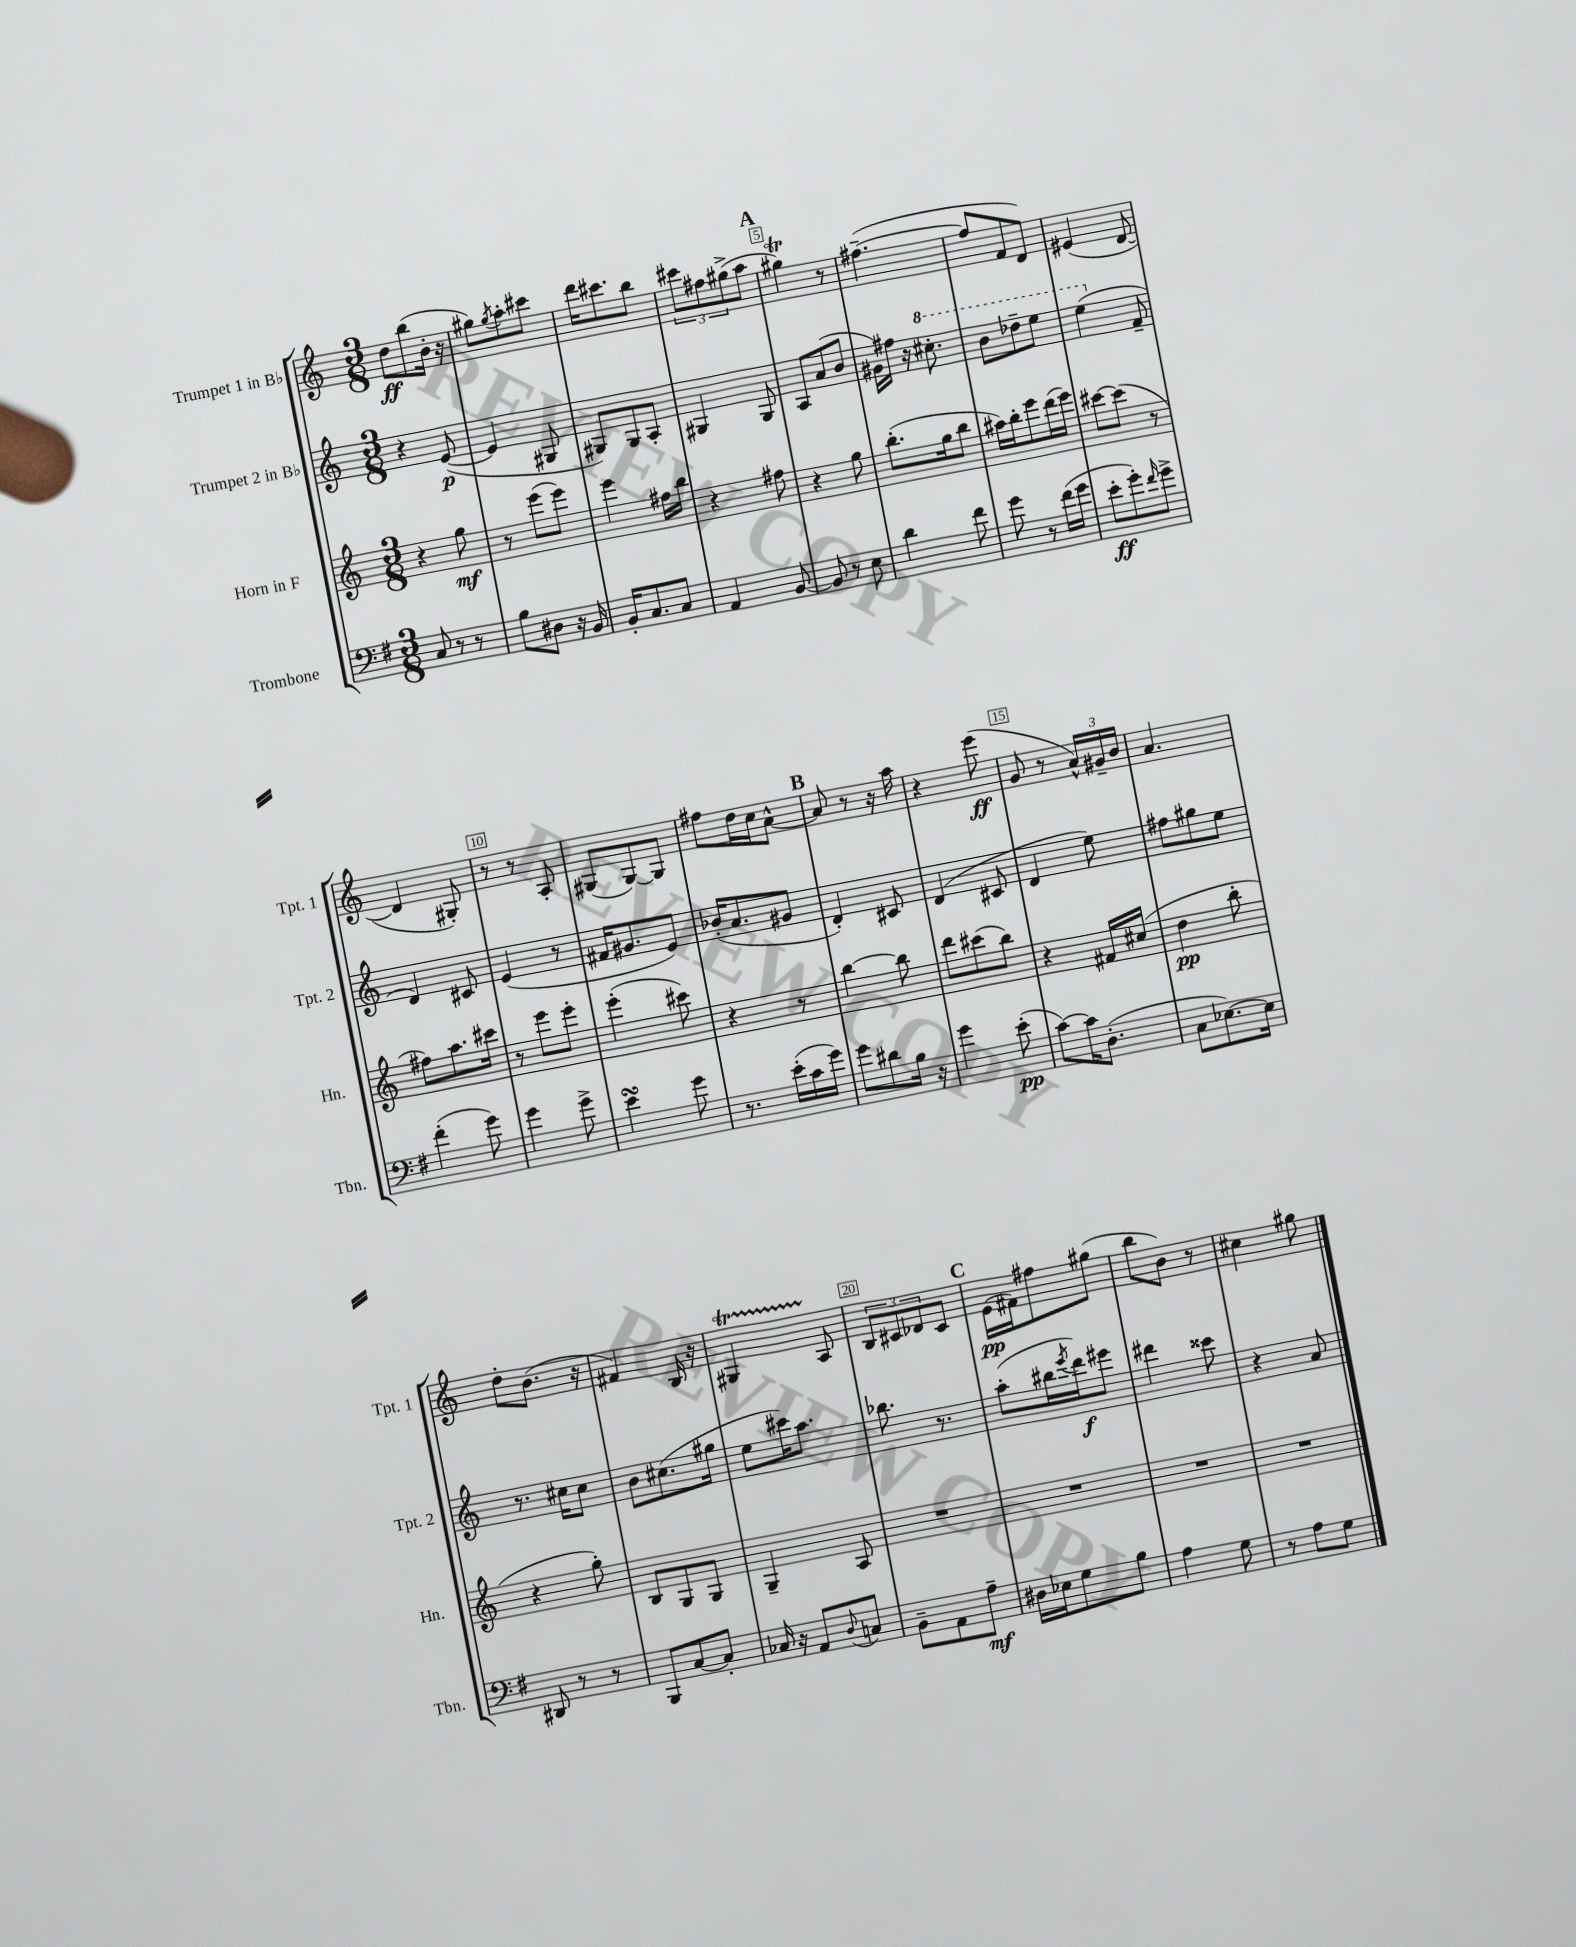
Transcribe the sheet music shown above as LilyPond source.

<<
\new StaffGroup <<
\new Staff = "s0" \with { instrumentName = "Trumpet 1 in Bb" shortInstrumentName = "Tpt. 1" } {
    \clef treble \key c \major \numericTimeSignature \time 3/8
    d''8\ff b''8( b'16-. r16 |
    gis''8) \acciaccatura { gis''8 } a''8-. cis'''8 |
    d'''16 cis'''8. b''8 |
    \tuplet 3/2 { cis'''8 fis''8 gis''8->( } a''8 |
    \mark \markup { \bold "A" } gis''4\trill) r8 |
    fis''4.~--( |
    fis''8 f'8 d'8) |
    eis'4( d'8~ |
    d'4 gis8-.) |
    r8 r8 a8-. |
    gis8( gis8~) gis8 |
    fis''8 d''16 c''16 a'8~-^ |
    \mark \markup { \bold "B" } a'8 r8 r16 a''16 |
    r4 e'''8\ff( |
    g'8 r8 \tuplet 3/2 { a'16-^) gis'16-- b'16 } |
    a'4. |
    d''8-. b'8.( r16 |
    fis'4) b16 r16 |
    gis4\startTrillSpan a8\stopTrillSpan |
    \tuplet 3/2 { b8 cis'8 des'8 } cis'8 |
    \mark \markup { \bold "C" } e'16\pp( fis'16) fis''8 gis''8( |
    b''8 b'8) r8 |
    cis''4 gis''8 \bar "|." |
}
\new Staff = "s1" \with { instrumentName = "Trumpet 2 in Bb" shortInstrumentName = "Tpt. 2" } {
    \clef treble \key c \major \numericTimeSignature \time 3/8
    r4 e'8~\p( |
    e'4 gis8 |
    gis8) gis8 a8-. |
    gis4 gis8 |
    \mark \markup { \bold "A" } a8 a'8( b'8 |
    gis'16) fis''16 r16 \ottava #1 cis'''8.-. |
    b''8 des'''8-- e'''8 |
    e'''4( \ottava #0 f'8-- |
    d'4) cis'8 |
    e'4( r8 |
    fis'16 gis'8. e'8) |
    bes'16-.( a'8. gis'8 |
    \mark \markup { \bold "B" } d'4-.) cis'8 |
    d'4( cis'8 |
    d'4 e''8) |
    fis''8 gis''8 e''8 |
    r8. cis''16 cis''8 |
    b'8 cis''8.( gis''16 |
    e''8 cis'''16) a''8. |
    bes''8. r8. |
    \mark \markup { \bold "C" } a''8-.( bis''16 \acciaccatura { e'''8 } d'''16\f) eis'''8 |
    dis'''4 cisis'''8 |
    r4 a'8 \bar "|." |
}
\new Staff = "s2" \with { instrumentName = "Horn in F" shortInstrumentName = "Hn." } {
    \clef treble \key c \major \numericTimeSignature \time 3/8
    r4 g''8\mf |
    r8 e'''8( e'''8) |
    e'''4 fis''16 b''16 |
    r4 fis''8 |
    \mark \markup { \bold "A" } r4 g''8 |
    b''8.-.( g''16 b''8 |
    ais''16) b''16-. e'''8 d'''16( e'''16) |
    cis'''8~ cis'''8( r8 |
    fis''8) a''8. cis'''16 |
    r8 e'''8 e'''8-. |
    e'''4-.( cis'''8) |
    r4 r8 |
    \mark \markup { \bold "B" } b''4~ b''8 |
    d'''8 cis'''8( b''8) |
    r4 fis'16 cis''16( |
    d''4\pp b''8-. |
    r4 g''8-.) |
    b8 g8 g8 |
    g4-- a8 |
    R4. |
    \mark \markup { \bold "C" } R4. |
    R4. |
    R4. \bar "|." |
}
\new Staff = "s3" \with { instrumentName = "Trombone" shortInstrumentName = "Tbn." } {
    \clef bass \key g \major \numericTimeSignature \time 3/8
    c8 r8 r8 |
    b8 dis8 r16 b,16 |
    b,16-. c8. c8 |
    a,4 b,8~ |
    \mark \markup { \bold "A" } b,8 r8 e8 |
    d'4 fis'8 |
    g'8 r8 fis'16( g'16 |
    e'8-.\ff g'8-.) \grace { fis'16 } g'8-> |
    fis'4-.( g'8) |
    g'4 g'8-> |
    e'4\turn g'8 |
    r8. e'16-.( c'16 g'16) |
    \mark \markup { \bold "B" } g'8 dis'8 b16 r16 |
    g'4 e'8-.\pp( |
    c'8~) c'16 d8.-.( |
    c8 ees8.~) ees16 |
    dis,8 r8 r8 |
    b,,8 c8~ c8-. |
    ces16 r16 a,8 \appoggiatura { d8 } c8 |
    b,8-- a,8 a8--\mf |
    \mark \markup { \bold "C" } dis16 ees16 g8 b8 |
    a4 g8 |
    r8 a8 g8 \bar "|." |
}
>>
>>
\layout { \context { \Score \override BarNumber.break-visibility = ##(#f #t #t) barNumberVisibility = #(every-nth-bar-number-visible 5) \override BarNumber.stencil = #(make-stencil-boxer 0.1 0.3 ly:text-interface::print) } }
